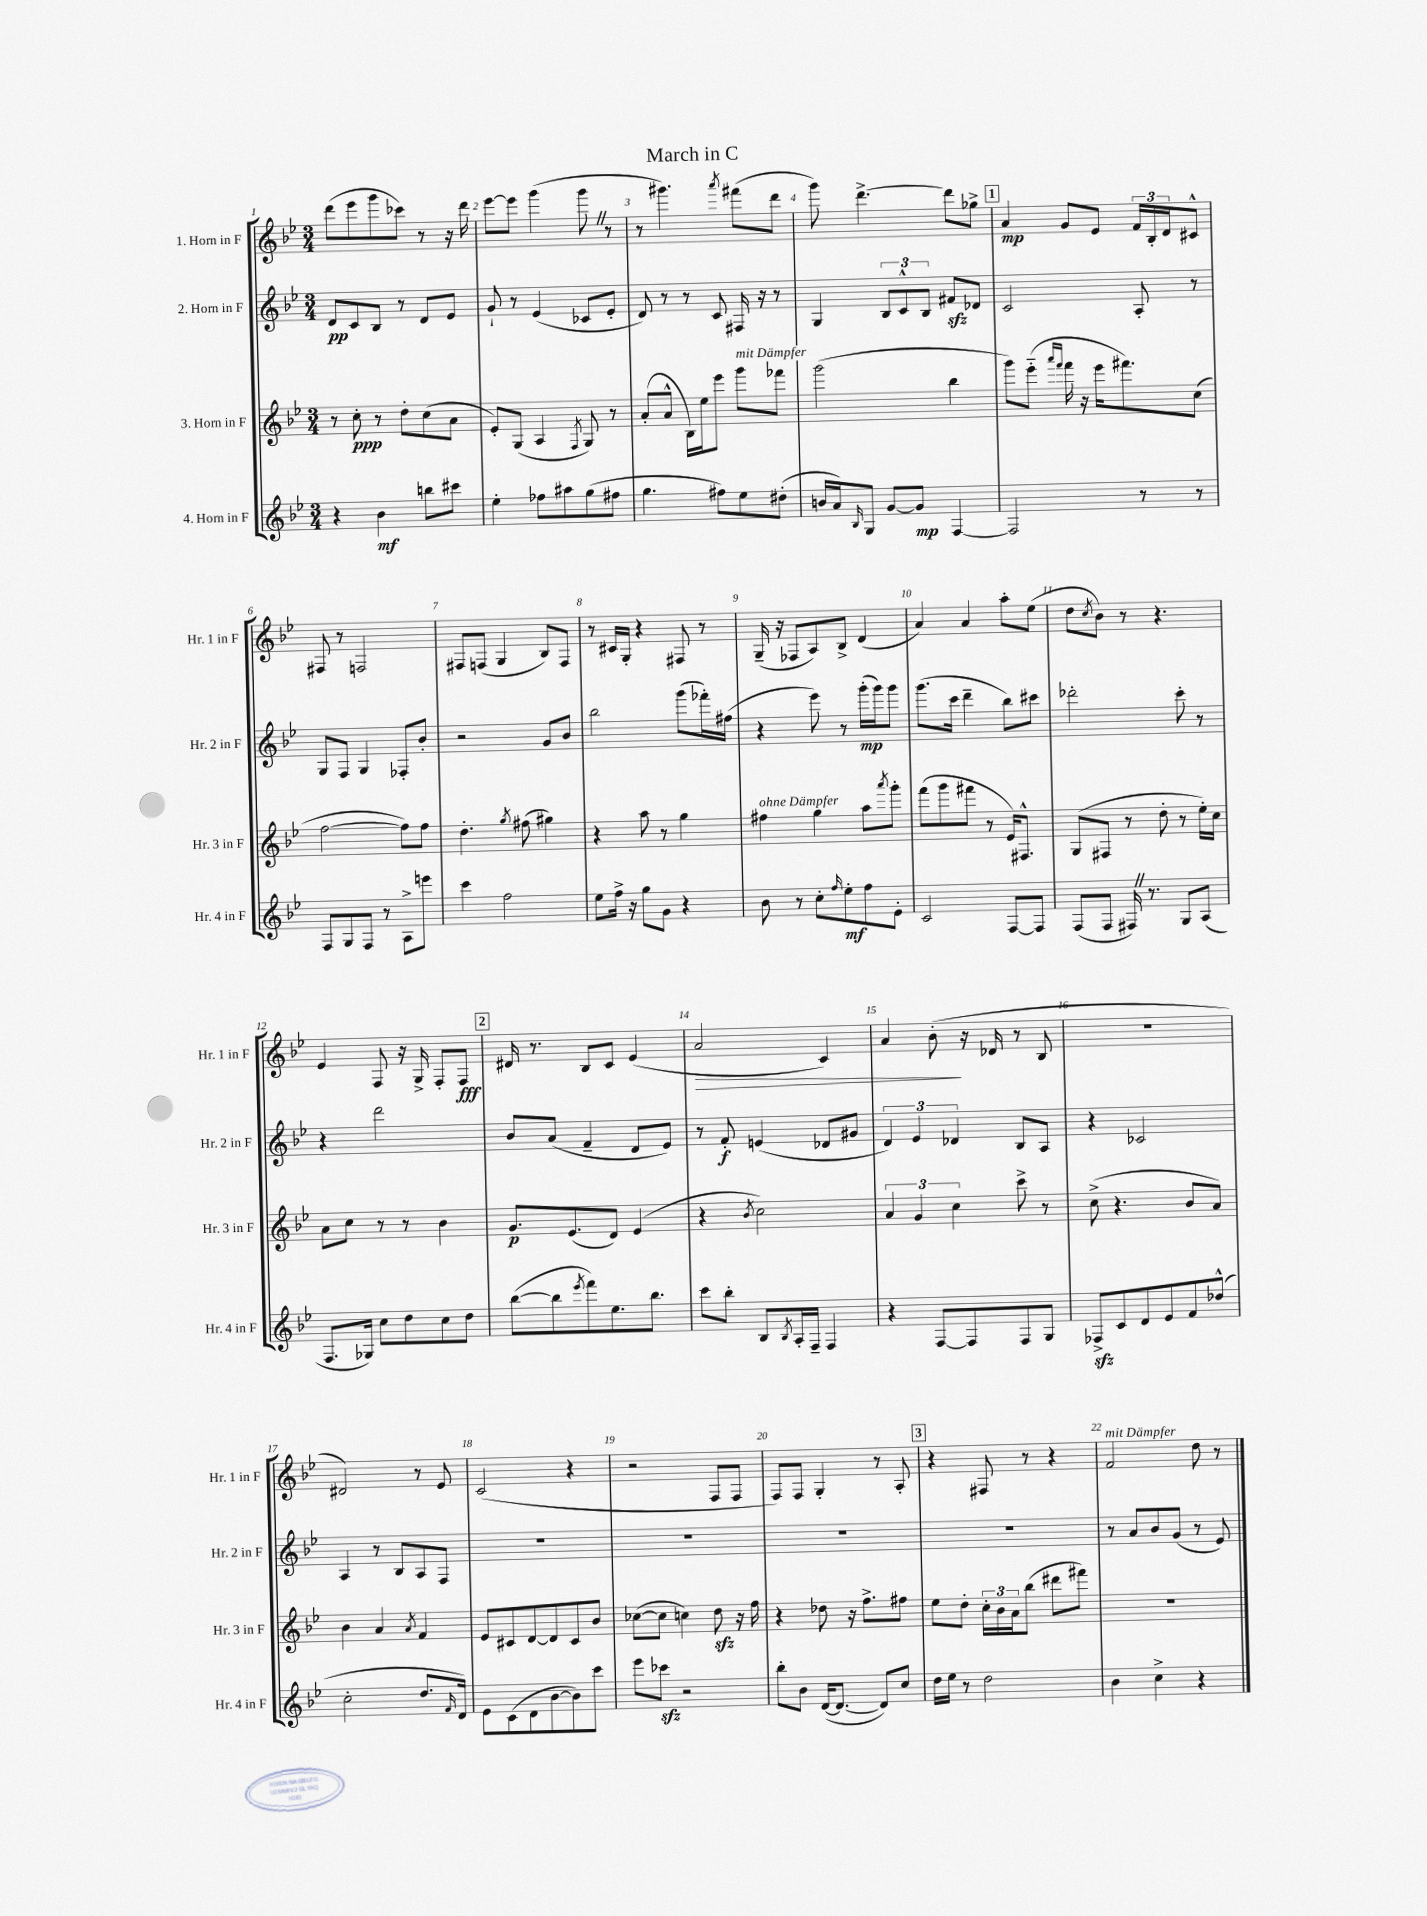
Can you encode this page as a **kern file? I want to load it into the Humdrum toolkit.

**kern	**kern	**kern	**kern
*staff4	*staff3	*staff2	*staff1
*clefG2	*clefG2	*clefG2	*clefG2
*k[b-e-]	*k[b-e-]	*k[b-e-]	*k[b-e-]
*M3/4	*M3/4	*M3/4	*M3/4
4r	8r	8d/L	(8ddd\L
.	8cc'\	8c/	8eee-\
4b-\	8r	8B-/J	8ggg\
.	8dd'\L	8r	8ccc-\J)
8bb\L	(8cc\	8d/L	8r
8ccc#\J	8a\J	8e-/J	16r
.	.	.	16ddd\
=	=	=	=
4ee-'\	8e-'/L)	8g`/	[8eee-\L
.	(8G/J	8r	8eee-\]J
8ff-\L	4A/	(4e-/	(4ggg\
8aa#\	.	.	.
.	8qF/	.	.
(8gg\	8G/)	8c-/L	8ggg\
8ff#\J	8r	8e-'/J	8r
=	=	=	=
4.gg\	(8a'/L	8d/)	8r
.	8a^^/J	8r	4.ggg#\)
.	16B-\LL)	8r	.
.	16ee-\J	.	.
8ff#\L)	8eee-\J	8c/	.
.	.	.	8qaaa/
8ee-\	8ggg\L	16F#/	(8fff#\L
.	.	16r	.
(8dd#'\J	8fff-\J	8r	8ddd\J
=	=	=	=
16b/LL	(2ggg\	4G/	8ggg\)
16a/J)	.	.	.
16qqB-/	.	.	.
8G/J	.	.	[4.ddd^\
[8g/L	.	12B-/L	.
.	.	12c^^/	.
8g/]J	.	.	.
.	.	12B-/J	.
[4F/	4bb-\	8f#/L	8ddd\]L
.	.	8d-/J	8gg-^\J
=	=	=	=
2F/]	8ggg\L)	2c/	4a/
.	(8eee-'~\J	.	.
.	16qqaaa/LL	.	.
.	16qqfff/JJ	.	.
.	16fff\	.	8g/L
.	16r	.	.
.	16eee-\LK	.	8e-/J
.	8.fff#\)	.	.
8r	.	8A'/	24f/LL
.	.	.	24B-'/
.	.	.	24d/J
8r	(8cc\J	8r	8c#^^/J
=	=	=	=
8F/L	[2ff\	8G/L	8F#/
8G/	.	8F/J	8r
8F/J	.	4G/	2F/
8r	.	.	.
8A^\L	8ff\]L)	8F-'/L	.
8eee\J	8ff\J	8b-'/J	.
=	=	=	=
4ccc\	4.dd'\	2r	8F#/L
.	.	.	(8F/J
2ff\	.	.	4G/
.	8qgg/	.	.
.	(8ff#\	.	.
.	4gg#\)	8g/L	8B-/L)
.	.	8b-/J	8F/J
=	=	=	=
8ee-\L	4r	2bb-\	8r
16ff^\Jk	.	.	16c#/LL
16r	.	.	16G'/JJ
8gg\L	8aa\	.	4r
8g\J	8r	.	.
4r	4gg\	(8ggg\L	8F#/
.	.	16fff-'\L)	8r
.	.	(16ff#\JJ	.
=	=	=	=
8b-\	4ff#\	4r	(16G~/
.	.	.	16r
8r	.	.	8F-/L
8cc'\L	4gg\	8eee-\)	8A/)
16qqff/	.	.	.
8ee-'\	.	8r	8B-^/J
8ff\	8aa\L	(16ggg'\LL	(4d/
.	.	16ggg\J)	.
.	8qaaa/	.	.
8e-'\J	8ggg'\J	8ggg\J	.
=	=	=	=
2c/	(8fff\L	(8.ggg\L	4a/)
.	8ggg\	.	.
.	.	16ccc\Jk	.
.	8fff#\J	4ddd~\	4a/
.	8r	.	.
[8F/L	16e-/LK)	8bb-\L)	8aa'\L
.	8.F#^^/J	.	.
8F/]J	.	8ccc#\J	(8ee-\J
=	=	=	=
(8F/L	(8G/L	2ddd-'\	8dd\L
.	.	.	8qcc/
8F/J	8F#/J	.	8b-\J)
16F#/)	8r	.	8r
8.r	.	.	.
.	8dd'\	.	4.r
8G/L	8r	8ccc'\	.
(8A/J	16ee-'\LL)	8r	.
.	16cc\JJ	.	.
=	=	=	=
8.F/L	8a\L	4r	4e-/
.	8cc\J	.	.
16G-/Jk)	.	.	.
8cc\L	8r	2ddd\	8F/
8dd\	8r	.	16r
.	.	.	16G^/
8cc\	4b-\	.	8F'/L
8dd\J	.	.	8F/J
=	=	=	=
([8bb-\L	8.g/L	8b-/L	16d#/
.	.	.	8.r
8bb-\]	.	(8a/J	.
.	(8.e-/	.	.
8qeee-/	.	.	.
8fff\)	.	4f~/	8B-/L
8.ee-\	8d/J)	.	8c/J
.	(4e-/	8d/L	(4e-/
8.bb-\J	.	.	.
.	.	8e-/J)	.
=	=	=	=
8ccc\L	4r	8r	2a/
8bb-'\J	.	8f'/	.
.	8qb-/	.	.
8B-/L	2cc\)	(4e/	.
8qB-/	.	.	.
16A'/L	.	.	.
16F~/JJ	.	.	.
4F/	.	8d-/L	4c/)
.	.	8g#/J	.
=	=	=	=
4r	6a/	6d/)	4a/
.	6g/	6e-/	.
[8F/L	.	.	(8b-'\
.	6cc\	6d-/	.
8F/]	.	.	16r
.	.	.	16d-/
8F/	8ccc^\	8B-/L	8r
8G/J	8r	8A/J	8B-/
=	=	=	=
8F-^/L	(8cc^\	4r	2.r
8c/	4.r	.	.
8d/	.	2c-/	.
8e-/	.	.	.
8f/	8b-/L	.	.
(8dd-^^/J	8a/J)	.	.
=	=	=	=
2cc'\	4b-\	4A/	2d#/)
.	4a/	8r	.
.	.	8B-/L	.
.	8qa/	.	.
8.dd/L	4f/	8A/	8r
.	.	8F/J	8e-/
16qqf/	.	.	.
16d/Jk)	.	.	.
=	=	=	=
8e-\L	8e-/L	2.r	(2c/
(8c\	8c#/	.	.
8d\	[8d/	.	.
[8b-\	8d/]	.	.
8b-\])	8c#/	.	4r
8ccc\J	8b-/J	.	.
=	=	=	=
8eee-\L	([8cc-\L	2.r	2r
8ccc-\J	8cc-\]J	.	.
2r	4cc\)	.	.
.	8dd\	.	8F/L
.	16r	.	8F/J
.	16ff\	.	.
=	=	=	=
8bb-'\L	4r	2.r	8F/L)
8b-\J	.	.	8F/J
([16d/LK	8dd-\	.	4G'/
8.d/_J	.	.	.
.	16r	.	.
.	8.ff^\L	.	.
8d/]L)	.	.	8r
8cc/J	8ff#\J	.	8A'/
=	=	=	=
16dd\LL	8ee-\L	2.r	4r
16ee-\JJ	.	.	.
8r	8dd'\J	.	.
2dd\	24cc'\LL	.	8F#/
.	24b-\	.	.
.	24a\J	.	.
.	(8bb-\J	.	8r
.	8ddd#\L	.	4r
.	8fff#\J)	.	.
=	=	=	=
4b-\	2.r	8r	2f/
.	.	8a/L	.
4cc^\	.	8b-/	.
.	.	(8g/J	.
4r	.	8r	8dd\
.	.	8e-/)	8r
==	==	==	==
*-	*-	*-	*-
